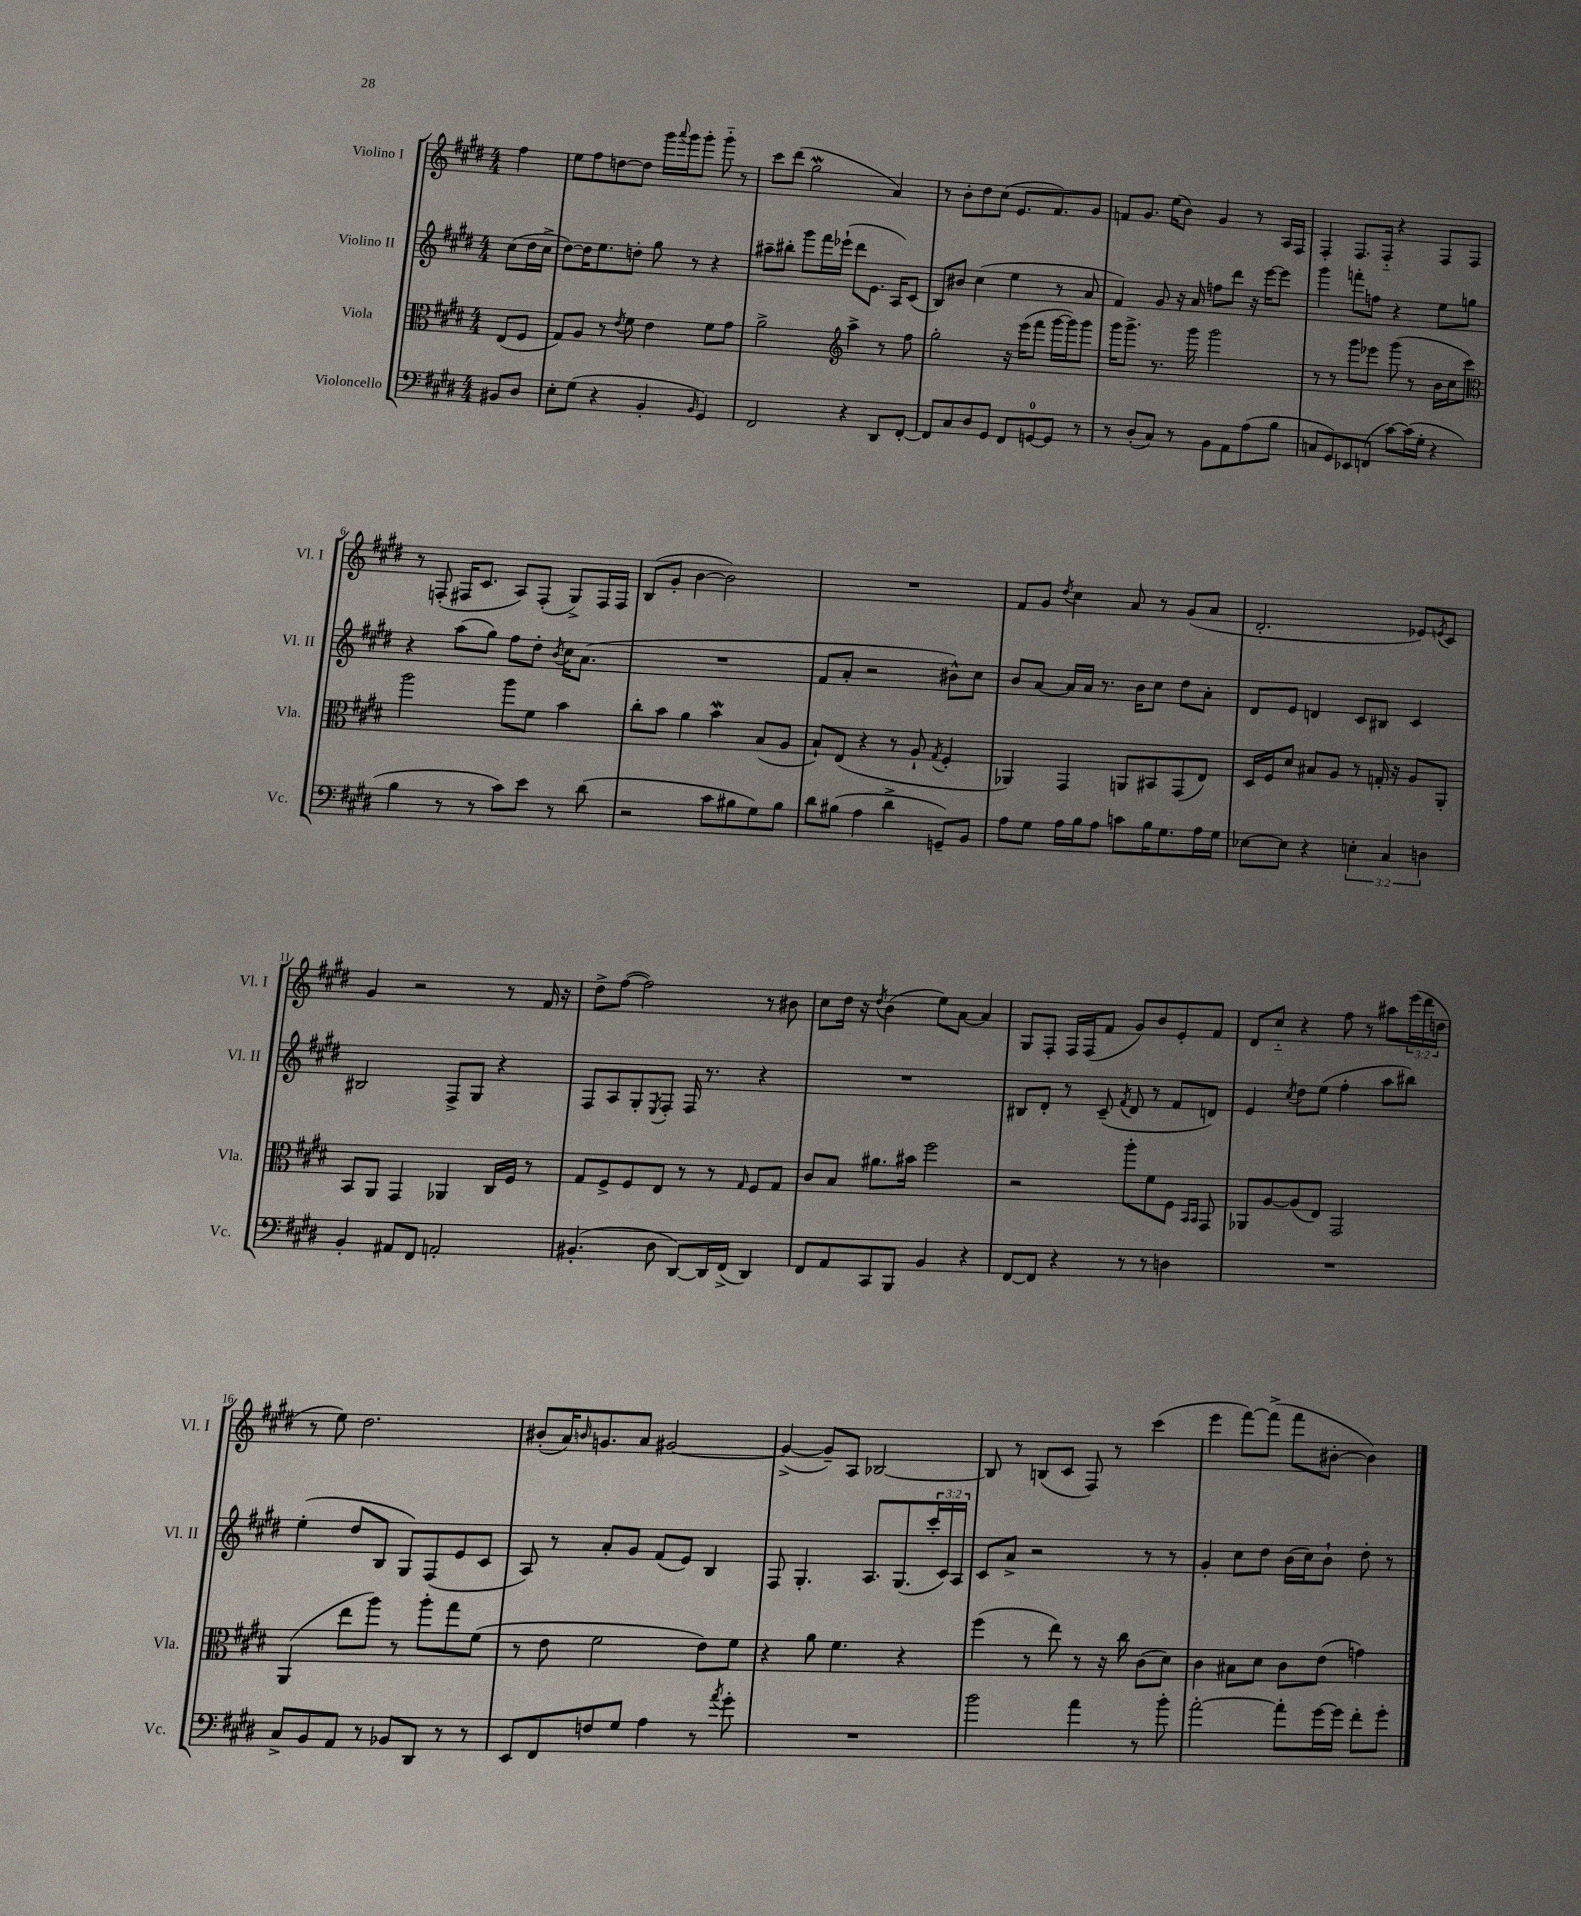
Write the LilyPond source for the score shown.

<<
\new StaffGroup <<
\new Staff = "s0" \with { instrumentName = "Violino I" shortInstrumentName = "Vl. I" } {
    \clef treble \key e \major \numericTimeSignature \time 4/4 \override Staff.TupletNumber.text = #tuplet-number::calc-fraction-text \partial 4
    fis''4 |
    e''8 fis''8 d''8~ d''8 gis'''16 \appoggiatura { a'''8 } gis'''16 gis'''8-. gis'''8-_ r8 |
    cis'''8 dis'''8( gis''2\mordent a'4) |
    r8 b'8-. dis''8 cis''8( e'8. fis'8.) gis'8 |
    f'8 gis'8. e''16( b'8) gis'4 r8 a16 fis16 |
    fis4-. fis8. fis16-_ r4 fis8 fis8 |
    r8 f8-.( fis16 cis'8. a8) fis8-.( gis8->) fis16 fis16 |
    b8( gis'8-. b'4~ b'2) |
    R1 |
    fis'8 gis'8 \acciaccatura { dis''8 } cis''4 a'8 r8 gis'8( a'8 |
    dis'2.-. ees'8) \acciaccatura { e'8 } cis'8 |
    gis'4 r2 r8 fis'16 r16 |
    dis''8-> fis''8~( fis''2) r8 bis'8 |
    cis''8 dis''16 r16 \acciaccatura { dis''8 } b'4( e''8) a'8~ a'4 |
    gis8 fis8-. fis16 fis16( fis'8 gis'8) b'8 e'8-. fis'8 |
    dis'8 cis''8-_ r4 fis''8 r8 ais''8 \tuplet 3/2 { e'''16( dis'''16 d''16 } |
    r8 e''8) dis''2. |
    bis'8-.( a'16) \grace { b'16 } g'8. a'8 gis'2~ |
    gis'4~->( gis'8--) a8 bes2~ |
    bes8 r8 b8( cis'8 fis8) r8 cis'''4( |
    e'''4 fis'''8~) fis'''8->( fis'''8 bis'8~-. bis'4) \bar "|." |
}
\new Staff = "s1" \with { instrumentName = "Violino II" shortInstrumentName = "Vl. II" } {
    \clef treble \key e \major \numericTimeSignature \time 4/4 \override Staff.TupletNumber.text = #tuplet-number::calc-fraction-text \partial 4
    cis''8( dis''16 cis''16-> |
    dis''8~) dis''16 e''8. d''8-. gis''8 r8 r4 |
    ais''8-- bis''8-. gis'''8 fis'''16 ees'''16-!( dis'''8 e'8. a16) cis'8( |
    b8) bis'8 cis''4( e''4 r8 a'8 |
    fis'4) gis'8 r16 a'16 f''8 dis'''8 r16 e'''16~ e'''8 |
    gis'''4 f'''8-. f''8 r4 e''8 g''8 |
    r4 a''8( gis''8) fis''8 dis''8-. \acciaccatura { b'8 } cis''16 a'8.( |
    R1 |
    fis'8 a'8-. r2 bis'8-^) cis''8 |
    b'8 a'8~ a'16 a'16 r8. b'16 cis''8 dis''8 a'8-. |
    dis'8 e'8 d'4 cis'8 bis8 cis'4 |
    bis2 fis8-> gis8 r4 |
    fis8 a8 gis8-. \acciaccatura { e8 } fis8-. fis16 r8. r4 |
    R1 |
    bis8 dis'8-. r8 cis'8--( \acciaccatura { fis'8 } dis'8 r8 fis'8 d'8) |
    e'4 \acciaccatura { cis''8 } dis''8 e''8( fis''4-. a''8 bis''8) |
    e''4-.( dis''8 b8 gis8) fis8( e'8 cis'8 |
    a8) r8 a'8-. gis'8 fis'8( e'8) b4 |
    fis8 gis4.-. a8. gis8.( \tuplet 3/2 { cis'''16-. cis'16) a16 } |
    cis'8 a'8-> r2 r8 r8 |
    gis'4-. cis''8 dis''8 b'16( cis''16) b'8-! dis''8-. r8 \bar "|." |
}
\new Staff = "s2" \with { instrumentName = "Viola" shortInstrumentName = "Vla." } {
    \clef alto \key e \major \numericTimeSignature \time 4/4 \partial 4
    e8( fis8 |
    gis8) a8 r8 \acciaccatura { e'8 } fis'8 e'4 fis'8 gis'8 |
    a'2-> \clef treble a''4-> r8 fis''8 |
    gis''2-. r16 e'''16( fis'''8 gis'''16~ gis'''16) gis'''8 |
    gis'''16 gis'''8.-> r8. gis'''16 gis'''2 |
    r8 r8 gis'''8 ees'''8 gis'''8( r8 b'16 cis''16 cis'''8) |
    \clef alto a''2 a''8 fis'8 b'4 |
    cis''8-. b'8 a'4 b'4\mordent b8( a8 |
    b8-!) e8( r4 r8 a8-! \acciaccatura { gis8 } fis4-. |
    aes,4) gis,4 a,8 bis,8 gis,8( e8) |
    dis16 fis16 dis'8 bis8 a8 r8 g16-. r16 a8 a,8-. |
    b,8 a,8 gis,4 aes,4 cis16 fis16 r8 |
    gis8 fis8-> fis8 e8 r8 r8 \grace { gis16 } fis8 gis8 |
    cis'8 b8 ais'8. bis'16 fis''2 |
    r2 a''8-. fis'8 fis8 \grace { b,16 b,16 } gis,8 |
    aes,8 a8~ a8( e8) gis,2 |
    a,4( e''8 a''8) r8 a''8-. gis''8 fis'8( |
    r8 e'8 fis'2 e'8) fis'8 |
    r4 a'8 fis'4. r4 |
    fis''4( r8 e''8) r8 r16 cis''16 cis'8( dis'8) |
    cis'4 bis8 dis'8 cis'8 e'8( g'4) \bar "|." |
}
\new Staff = "s3" \with { instrumentName = "Violoncello" shortInstrumentName = "Vc." } {
    \clef bass \key e \major \numericTimeSignature \time 4/4 \override Staff.TupletNumber.text = #tuplet-number::calc-fraction-text \partial 4
    bis,8 dis8 |
    e8-. gis8( r4 b,4-. \grace { b,16 } gis,4) |
    fis,2 r4 dis,8 fis,8~-. |
    fis,8 cis8 dis8 gis,8 fis,8 g,8-0~ g,8 r8 |
    r8 dis8-.( cis8) r8 b,8 a,8 a8( b8 |
    c8 gis,8) ees,8 f,8( cis'8~) cis'16( gis16-. r4 |
    b4 r8 r8 cis'8) e'8 r8 dis'8( |
    r2 cis'8 bis8 gis8) bis8 |
    dis'8 bis8( a4 dis'4-> g,8--) b,8 |
    a8 gis8 a16 b16 a8 c'8 b16 gis8. a16 gis16 |
    ees8~ ees8 r4 \tuplet 3/2 { e4-. cis4 d4 } |
    b,4-. ais,8 fis,8 a,2-. |
    bis,4.-.( dis8 dis,8~) dis,16 fis,16->( dis,4) |
    fis,8 a,8 cis,8 b,,8 b,4 r4 |
    fis,8~ fis,8 r4 r8 r8 d4 |
    R1 |
    cis8-> b,8 a,8 r8 bes,8 dis,8 r8 r8 |
    e,8 fis,8 f8 gis8 a4 r8 \acciaccatura { a'8 } gis'8-. |
    R1 |
    b'2 a'4 r8 b'8-. |
    a'2~-. a'8-. gis'16~ gis'16 fis'8-. gis'8-. \bar "|." |
}
>>
>>
